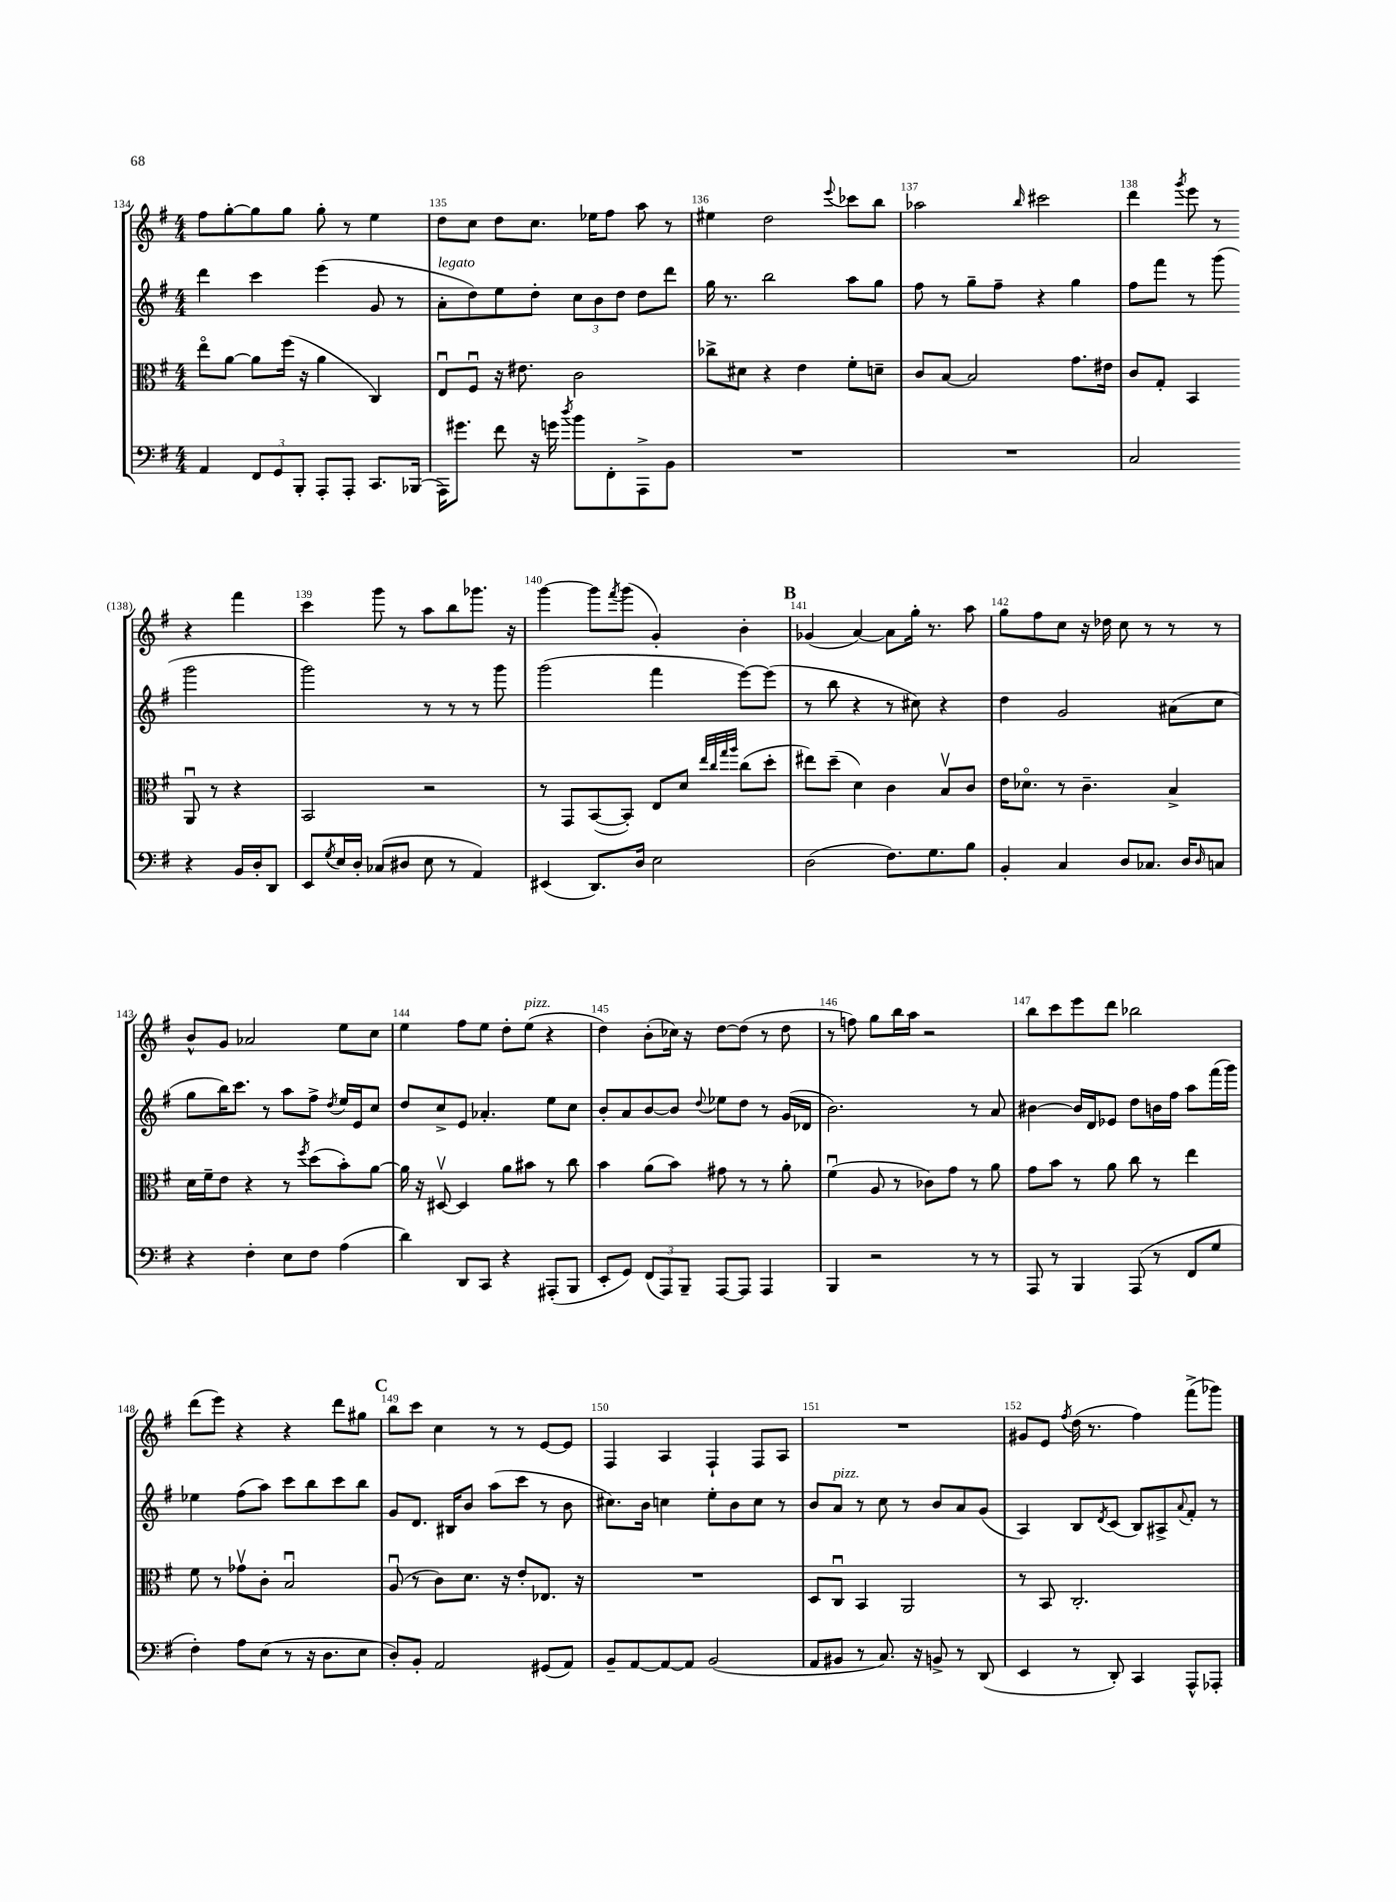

**kern	**kern	**kern	**kern
*part4	*part3	*part2	*part1
*staff4	*staff3	*staff2	*staff1
*clefF4	*clefC3	*clefG2	*clefG2
*k[f#]	*k[f#]	*k[f#]	*k[f#]
*M4/4	*M4/4	*M4/4	*M4/4
=134	=134	=134	=134
4AA/	8ee\L	4ddd\	8ff#\L
.	[8a\J	.	[8gg'\
12FF#/L	8a\L]	4ccc\	8gg\]
12GG/	.	.	.
.	(16ff#\Jk	.	8gg\J
12BBB'/J	.	.	.
.	16r	.	.
8AAA'/L	4a\	(4eee\	8gg'\
8AAA'/J	.	.	8r
8.CC/L	4C/)	8g/	4ee\
.	.	8r	.
(16BBB-X/Jk	.	.	.
=135	=135	=135	=135
!	!	!LO:TX:a:i:t=legato	!
16AAA\KL)	8Eu/L	8a'\L	8dd\L
8.g#X\J	.	.	.
.	8F#u/J	8dd\)	8cc\J
8f#\	16r	8ee\	8dd\L
.	8.e#X\	.	.
16r	.	8dd'\J	8.cc\J
16gn\	.	.	.
8qdd/	.	.	.
8b\L	2c\	12cc\L	.
.	.	.	16ee-X\KL
.	.	12b\	.
8FF#'\	.	.	8ff#\J
.	.	12dd\J	.
8AAA^\	.	8dd\L	8aa\
8BB\J	.	8ddd\J	8r
=136	=136	=136	=136
1r	8cc-X^\L	16gg\	4ee#X\
.	.	8.r	.
.	8d#X\J	.	.
.	4r	2bb\	2dd\
.	4e\	.	.
.	.	.	8qqeee/
.	8f#'\L	8aa\L	8ccc-X\L
.	8dn~\J	8gg\J	8bb\J
=137	=137	=137	=137
1r	8c/L	8ff#\	2aa-X\
.	[8B/J	8r	.
.	2B/]	8gg~\L	.
.	.	8ff#~\J	.
.	.	.	16qqbb/
.	.	4r	2ccc#X\
.	8.g\L	4gg\	.
.	16e#X\Jk	.	.
=138	=138	=138	=138
2C/	8c/L	8ff#\L	4ddd\
.	8G'/J	8fff#\J	.
.	.	.	8qggg/
.	4BB/	8r	8eee\
.	.	(8ggg\	8r
4r	8AAu/	2ggg\	4r
.	8r	.	.
16BB/LL	4r	.	4fff#\
16D'/J	.	.	.
8DD/J	.	.	.
!!LO:LB:g=z
=139	=139	=139	=139
8EE/L	2BB/	2ggg\)	4ccc\
8qG/	.	.	.
16E/L	.	.	.
16D'/JJ	.	.	.
(8C-X/L	.	.	8ggg\
8D#X/J	.	.	8r
8E\	2r	8r	8aa\L
8r	.	8r	8bb\
4AA/)	.	8r	8.ggg-X\J
.	.	8ggg\	.
.	.	.	16r
=140	=140	=140	=140
(4EE#X/	8r	(2ggg\	[4ggg\
.	8GG/L	.	.
8.DD/L)	([8BB/	.	8ggg\L]
.	.	.	8qfff#/
.	8BB'/J])	.	(8ggg\J
16D/Jk	.	.	.
2E\	8E/L	4fff#\	4g'/)
.	8d/J	.	.
.	32qqee/LLL	.	.
.	32qqcc/	.	.
.	32qqgg/	.	.
.	32qqaa/JJJ	.	.
.	(8cc\L	[8eee\L)	4b'\
.	8dd'\J	(8eee\J]	.
!!LO:REH:place=s1:t=B
=141	=141	=141	=141
(2D\	8ee#X\L)	8r	(4g-X/
.	(8dd~\J	8bb\	.
.	4d\)	4r	[4a/)
8.F#\L)	4c\	8r	8a\L]
.	.	8cc#X\)	16gg'\Jk
8.G\	.	.	8.r
.	8Bv/L	4r	.
8B\J	8c/J	.	8aa\
=142	=142	=142	=142
4BB'/	16e\KL	4dd\	8gg\L
.	8.d-X\J	.	.
.	.	.	8ff#\
4C/	8r	2g/	8cc\J
.	4.c~\	.	16r
.	.	.	16dd-X\
8D/L	.	.	8cc\
8.C-X/J	.	.	8r
.	4B^/	(8a#X\L	8r
16D/KL	.	.	.
16qqD/	.	.	.
8Cn/J	.	8cc\J	8r
!!LO:LB:g=z
=143	=143	=143	=143
4r	16d\LL	8gg\L	8b^^/L
.	16f#~\J	.	.
.	8e\J	16bb\K)	8g/J
.	.	8.ccc\J	.
4F#'\	4r	.	2a-X/
.	.	8r	.
8E\L	8r	8aa\L	.
.	8qff#/	.	.
8F#\J	(8dd\L	8ff#^\J	.
.	.	8qdd/	.
(4A\	8b'\)	16ee/LL	8ee\L
.	.	16e/J	.
.	[8a\J	8cc/J	8cc\J
=144	=144	=144	=144
4d\)	16a\]	8dd/L	4ee\
.	16r	.	.
.	[8D#Xv/	8cc^/	.
8DD/L	4D#/]	8e/J	8ff#\L
8CC/J	.	4.a-X'/	8ee\J
4r	8a\L	.	8dd'\L
!	!	!	!LO:TX:a:i:t=pizz.
.	8b#X\J	.	(8ee\J
(8AAA#X'/L	8r	8ee\L	4r
8BBB/J	8cc\	8cc\J	.
=145	=145	=145	=145
8EE'/L	4b\	8b'/L	4dd\)
8GG/J)	.	8a/	.
(12FF#/L	(8a\L	[8b/	(8b'\L
12AAA/)	.	.	.
.	8b\J)	8b/J]	16cc-X\Jk)
12BBB~/J	.	.	.
.	.	.	16r
.	.	8qqdd/	.
[8AAA/L	8g#X\	8ee-X\L	[8dd\L
8AAA/J]	8r	8dd\J	(8dd\J]
4AAA/	8r	8r	8r
.	8a'\	(16g/LL	8dd\
.	.	16d-X/JJ	.
=146	=146	=146	=146
4BBB/	(4f#u\	2.b\)	8r
.	.	.	8ffn\)
2r	8A/	.	8gg\L
.	8r	.	16bb\L
.	.	.	16aa\JJ
.	8c-X\L)	.	2r
.	8g\J	.	.
8r	8r	8r	.
8r	8a\	8a/	.
=147	=147	=147	=147
8AAA/	8g\L	[4b#X\	8bb\L
8r	8b\J	.	8ccc\
4BBB/	8r	16b#/LL]	8eee\
.	.	16d/J	.
.	8a\	8e-X/J	8ddd\J
(8AAA/	8cc\	8dd\L	2bb-X\
8r	8r	16bn\L	.
.	.	16ff#\JJ	.
8FF#/L	4ee\	8aa\L	.
8G/J	.	(16fff#\L	.
.	.	16ggg\JJ)	.
!!LO:LB:g=z
=148	=148	=148	=148
4F#'\)	8f#\	4ee-X\	(8ddd\L
.	8r	.	8eee\J)
8A\L	8g-Xv\L	(8ff#\L	4r
(8E\J	8c'\J	8aa\J)	.
8r	2Bu/	8ccc\L	4r
16r	.	8bb\	.
8.D\L	.	.	.
.	.	8ccc\	8ddd\L
8E\J	.	8bb\J	8gg#X\J
!!LO:REH:place=s1:t=C
=149	=149	=149	=149
8D'/L)	(8Au/	8g/L	8bb\L
8BB'/J	8r	8.d/J	8ccc\J
2AA/	8c\L)	.	4cc\
.	.	16B#X/KL	.
.	8.d\J	8b/J	.
.	.	(8aa\L	8r
.	16r	.	.
.	8e'/L	8ccc\J	8r
(8GG#X/L	8.E-X/J	8r	[8e/L
8AA/J)	.	8b\	8e/J]
.	16r	.	.
=150	=150	=150	=150
8BB~/L	1r	8.cc#X\L)	4F#/
[8AA/	.	.	.
.	.	16b\Jk	.
8AA/_	.	4ccn\	4A/
8AA/J]	.	.	.
(2BB/	.	8ee'\L	4F#`/
.	.	8b\	.
.	.	8cc\J	8F#/L
.	.	8r	8A/J
=151	=151	=151	=151
8AA/L	8D/L	8b/L	1r
!	!	!LO:TX:a:i:t=pizz.	!
8BB#X/J	8Cu/J	8a/J	.
8r	4BB/	8r	.
8.C/)	.	8cc\	.
.	2AA/	8r	.
16r	.	.	.
8BBn^/	.	8b/L	.
8r	.	8a/	.
(8DD/	.	(8g/J	.
=152	=152	=152	=152
4EE/	8r	4A/)	8g#X/L
.	8BB/	.	8e/J
.	.	.	8qff#/
8r	2.C'/	8B/L	(16dd\
.	.	.	8.r
.	.	8qd/	.
8DD'/)	.	(8c/J	.
4CC/	.	8B/L)	4ff#\)
.	.	8A#X^/	.
.	.	8qqa/	.
8AAA^^/L	.	8f#'/J	(8fff#^\L
8AAA-X'/J	.	8r	8ggg-X\J)
==	==	==	==
*-	*-	*-	*-
